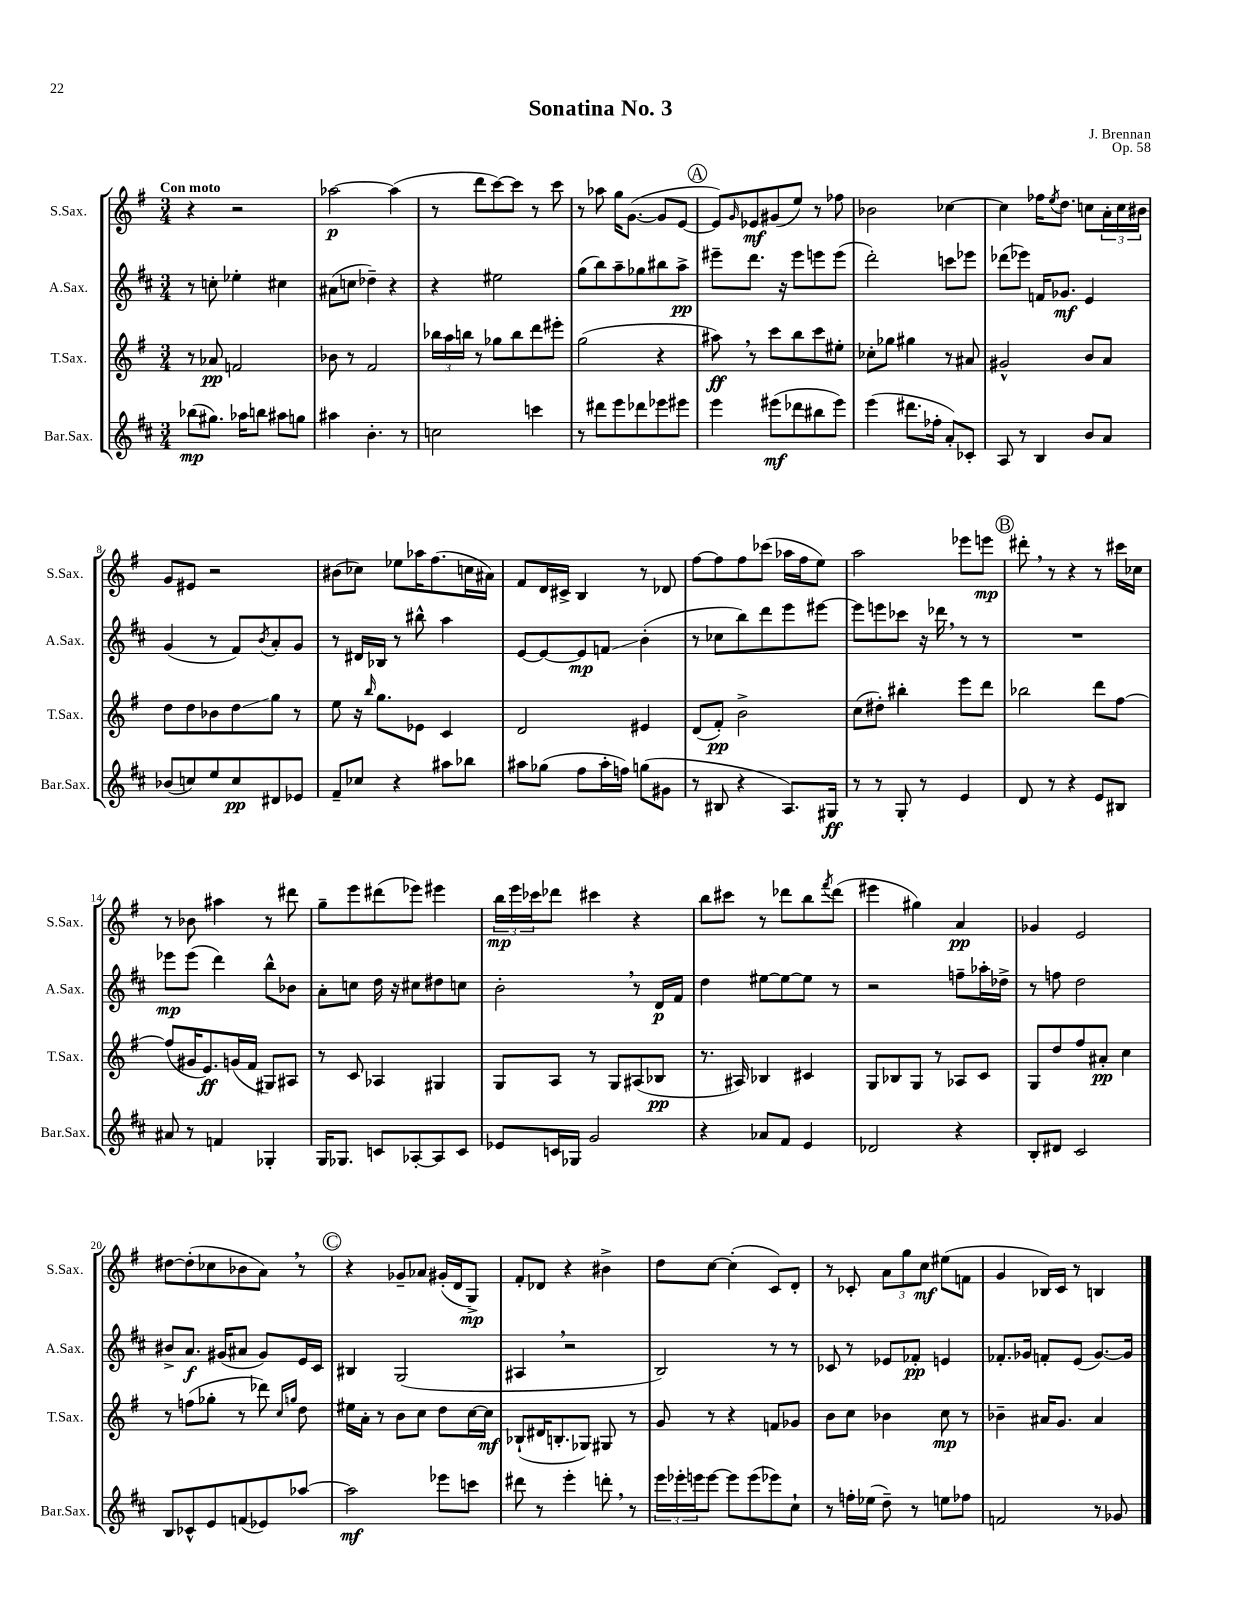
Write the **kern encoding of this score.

**kern	**kern	**kern	**kern
*staff4	*staff3	*staff2	*staff1
*clefG2	*clefG2	*clefG2	*clefG2
*k[f#c#]	*k[f#]	*k[f#c#]	*k[f#]
*M3/4	*M3/4	*M3/4	*M3/4
(8bb-	8r	8r	4r
8.gg#)	8a-	8cc'	.
.	2f	4ee-'	2r
16aa-	.	.	.
8bb	.	.	.
8aa#	.	4cc#	.
8gg	.	.	.
=	=	=	=
4aa#	8b-	(8a#	[2aa-
.	8r	8cc	.
4.b'	2f#	4dd-~)	.
.	.	4r	(4aa-]
8r	.	.	.
=	=	=	=
2cc	24bb-	4r	8r
.	24aa	.	.
.	24bb	.	.
.	8r	.	8ddd
.	8gg-	2ee#	[8ccc)
.	8bb	.	8ccc]
4ccc	8ddd	.	8r
.	8eee#'	.	8ccc
=	=	=	=
8r	(2gg	(8gg	8r
8ddd#	.	8bb)	8aa-
8eee	.	8aa~	16gg
.	.	.	([8.g
8ddd-	.	8gg-	.
8eee-	4r	8bb#	8g]
8eee#	.	8aa^	[8e
=	=	=	=
4eee	8aa#)	8eee#~	8e])
.	.	.	16qqg
.	8r	8.ddd	8e-
(8eee#	8ccc	.	(8g#
.	.	16r	.
8ddd-	8bb	8eee#	8ee)
8bb#	8ccc	8eee	8r
8eee#)	8ee#'	(8eee	8ff-
=	=	=	=
(4eee	8cc-'	2ddd')	2b-
.	8gg-	.	.
8.ddd#	4gg#	.	.
16ff-'	.	.	.
8a')	8r	8ccc	[4cc-
8c-'	8a#	8eee-	.
=	=	=	=
8A	2g#^^	(8ddd-	4cc-]
8r	.	8eee-)	.
4B	.	16f	16ff-
.	.	.	8qee
.	.	8.g-	8.dd
8b	8b	4e	8cc
8a	8a	.	24a'
.	.	.	24cc
.	.	.	24b#
=	=	=	=
(8b-	8dd	(4g	8g
8cc)	8dd	.	8e#
8ee	8b-	8r	2r
8cc	8dd	8f#)	.
.	.	8qb	.
8d#	8gg	8a'	.
8e-	8r	8g	.
=	=	=	=
8f#~	8ee	8r	(8b#
8cc-	16r	16d#	8cc-)
.	16qqbb	.	.
.	8.gg	16B-	.
4r	.	8r	8ee-
.	8e-	8bb#^^	16aa-
.	.	.	(8.ff#
8aa#	4c	4aa	.
8bb-	.	.	16cc
.	.	.	16a#)
=	=	=	=
8aa#	2d	[8e	8f#
(8gg-	.	8e_	16d
.	.	.	16c#^
8ff#	.	8e]	4B
16aa#'	.	8f	.
16ff)	.	.	.
(8gg	4e#	(4b'	8r
8g#	.	.	8d-
=	=	=	=
8r	(8d	8r	[8ff#
8B#	8f#')	8cc-	8ff#]
4r	2b^	8bb)	8ff#
.	.	8ddd	(8ccc-
8.A)	.	8eee	16aa-
.	.	.	16ff#
.	.	[8eee#	8ee)
16G#	.	.	.
=	=	=	=
8r	(8cc	8eee#]	2aa
8r	8dd#')	8eee	.
8G'	4bb#'	8ccc-	.
8r	.	16r	.
.	.	16ddd-	.
4e	8eee	8r	8eee-
.	8ddd	8r	8eee
=	=	=	=
8d	2bb-	2.r	8ddd#'
8r	.	.	8r
4r	.	.	4r
8e	8ddd	.	8r
8B#	[8ff#	.	16ccc#
.	.	.	16cc-
=	=	=	=
8a#	(8ff#]	8eee-	8r
8r	16g#	(8eee-	8b-
.	8.e)	.	.
4f	.	4ddd)	4aa#
.	(16g	.	.
.	16f#	.	.
4G-'	8G#)	8bb^^	8r
.	8A#	8b-	8ddd#
=	=	=	=
16G	8r	8a'	8gg~
8.G-	.	.	.
.	8c	8cc	8eee
8c	4A-	16dd	(8ddd#
.	.	16r	.
[8A-'	.	8cc#	8eee-)
8A-]	4G#	8dd#	4eee#
8c	.	8cc	.
=	=	=	=
8e-	8G	2b'	24bb
.	.	.	24eee
.	.	.	24ccc-
16c	8A	.	8ddd-
16G-	.	.	.
2g	8r	.	4ccc#
.	8G	.	.
.	(8A#	8r	4r
.	8B-	16d	.
.	.	16f#	.
=	=	=	=
4r	8.r	4dd	8bb
.	.	.	8ccc#
.	16A#)	.	.
8a-	4B-	[8ee#	8r
8f#	.	8ee#_	8ddd-
4e	4c#	8ee#]	8bb
.	.	.	8qfff#
.	.	8r	(8ddd-
=	=	=	=
2d-	8G	2r	4eee#
.	8B-	.	.
.	8G	.	4gg#)
.	8r	.	.
4r	8A-	8ff~	4a
.	8c	16aa-'	.
.	.	16dd-^	.
=	=	=	=
8B'	8G	8r	4g-
8d#	8dd	8ff	.
2c#	8ff#	2dd	2e
.	8a#'	.	.
.	4cc	.	.
=	=	=	=
8B	8r	8b#^	[8dd#
8c-^^	(8ff	8.a	(8dd#']
8e	8gg-'	.	8cc-
.	.	(16g#	.
(8f	8r	8a#	8b-
8e-)	8ddd-)	8g#)	8a)
.	16qqcc	.	.
.	16qqgg	.	.
[8aa-	8dd	16e	8r
.	.	16c#	.
=	=	=	=
2aa-]	16ee#	4B#	4r
.	16a'	.	.
.	8r	.	.
.	8b	(2G	8g-~
.	8cc	.	8a-
8eee-	8dd	.	(16g#'
.	.	.	16d
8ccc	[16cc	.	8G^)
.	16cc]	.	.
=	=	=	=
8ddd#	(8B-`	4A#	8f#'
8r	16d#	.	8d-
.	8.B'	.	.
4eee'	.	2r	4r
.	8G-)	.	.
8ddd'	8G#	.	4b#^
8r	8r	.	.
=	=	=	=
24eee	8g	2B)	8dd
24eee-'	.	.	.
24eee	.	.	.
[8eee	8r	.	[8cc
8eee]	4r	.	(4cc']
(8eee	.	.	.
8eee-)	8f	8r	8c)
8cc#`	8g-	8r	8d'
=	=	=	=
8r	8b	8c-	8r
16ff'	8cc	8r	8c-'
(16ee-	.	.	.
8dd~)	4b-	8e-	12a
.	.	.	12gg
8r	.	8f-'	.
.	.	.	12cc
8ee	8cc	4e	(8ee#
8ff-	8r	.	8f
=	=	=	=
2f	4b-~	8.f-'	4g
.	.	16g-	.
.	16a#	8f'	16B-)
.	8.g	.	16c
.	.	(8e	8r
8r	4a#	[8.g-)	4B
8g-	.	.	.
.	.	16g-]	.
==	==	==	==
*-	*-	*-	*-
